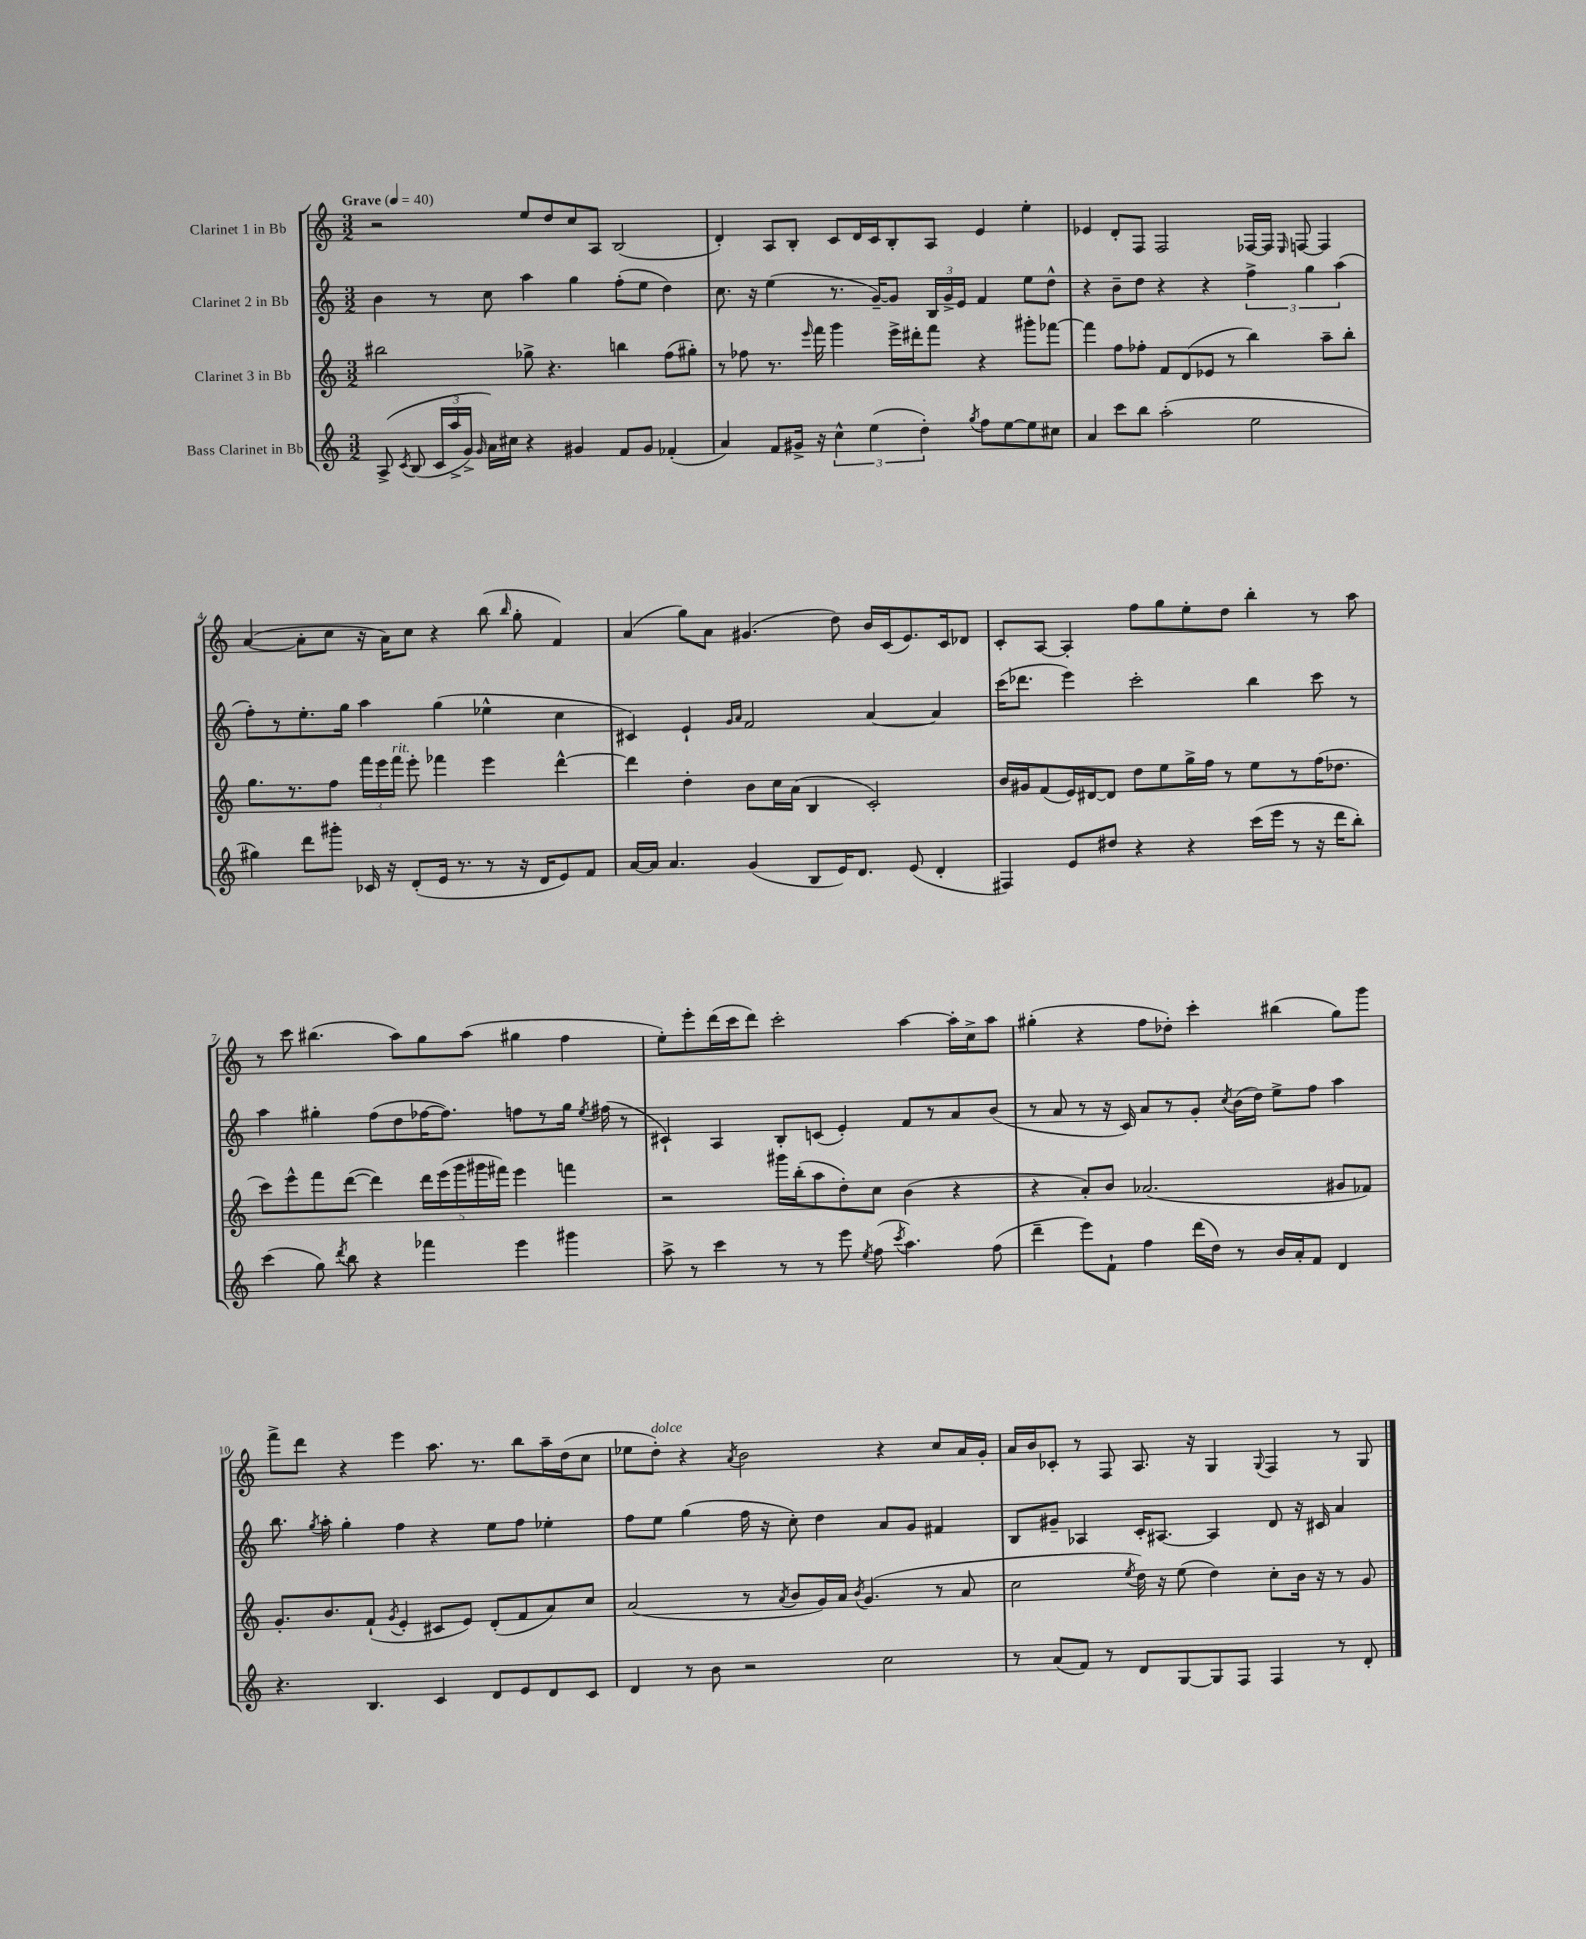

**kern	**kern	**kern	**kern
*staff4	*staff3	*staff2	*staff1
*clefG2	*clefG2	*clefG2	*clefG2
*k[]	*k[]	*k[]	*k[]
*M3/2	*M3/2	*M3/2	*M3/2
*MM40	*MM40	*MM40	*MM40
&(8A^	2bb#	4b	2r
8qc	.	.	.
(8B	.	.	.
24c	.	8r	.
24aa^	.	.	.
24g^)	.	.	.
16qqg	.	.	.
16a&)	.	8cc	.
16cc#	.	.	.
4r	8gg-^	4aa	8ee
.	4.r	.	8dd
4g#	.	4gg	8cc
.	.	.	8A
8f	4bb	(8ff'	(2B
8g#	.	8ee	.
(4f-'	(8ff	4dd)	.
.	8gg#')	.	.
=	=	=	=
4a)	8r	8.cc	4d')
.	8ff-	.	.
.	.	16r	.
8f	8.r	(4ee	8A
16g#^	.	.	8B'
.	16qqeee	.	.
16r	16fff	.	.
6cc^^	4ggg	8.r	8c
.	.	.	16d
(6ee	.	.	.
.	.	[16g~)	16c
.	16eee^	8g]	8B'
.	16ddd#'	.	.
6dd')	.	.	.
.	8fff	24B	8A
.	.	24g^	.
.	.	24e	.
8qgg	.	.	.
8ff	4r	4f	4e
[8ee	.	.	.
8ee]	8ggg#'	8ee	4ee'
8cc#	[8fff-	8dd^^	.
=	=	=	=
4a	4fff-]	4r	4e-
8ccc	8ff	8b~	8d'
8bb	8ff-'	8dd	8F
(2aa'	8f	4r	2F
.	(8d	.	.
.	8e-	4r	.
.	8r	.	.
2ee	4bb)	6ff^	[16F-
.	.	.	16F-]
.	.	.	16qqE
.	.	.	[8F
.	.	6gg	.
.	8aa~	.	4F]
.	.	(6aa	.
.	8bb'	.	.
=	=	=	=
4gg#)	8.gg	8ff')	([4a
.	.	8r	.
.	8.r	.	.
8ddd	.	8.ee'	8a']
8ggg#'	8ff	.	8cc
.	.	16gg	.
16c-	24fff	4aa	16r
.	24eee	.	.
16r	.	.	16a)
.	24fff	.	.
(8d'	8eee'	.	8cc
16e	4fff-	(4gg	4r
8.r	.	.	.
8r	4eee	4ee-^^	(8bb
.	.	.	16qqbb
16r	.	.	8gg'
16d	.	.	.
8e)	[4ddd^^	4cc	4f)
8f	.	.	.
=	=	=	=
[16a	4ddd]	4c#)	(4a
16a]	.	.	.
4.a	.	.	.
.	4dd'	4e`	8gg)
.	.	.	8a
.	.	16qqg	.
.	.	16qqa	.
(4g	8b	2f	(4.g#
.	16cc	.	.
.	(16a	.	.
8B	4B	.	.
16e)	.	.	8dd)
8.d	.	.	.
.	2c')	[4a	16b
.	.	.	(16c
(8e	.	.	8.e)
4d'	.	4a]	.
.	.	.	16c
.	.	.	8d-
=	=	=	=
4F#)	16b	(16ccc	8c'
.	16g#	8.ddd-	.
.	(8f	.	[8A
8e	16e)	4eee)	4A']
.	[16d#	.	.
8dd#	8d#]	.	.
4r	8dd	2ccc'	8ff
.	8ee	.	8gg
4r	16gg^	.	8ee'
.	16ff	.	.
.	8r	.	8dd
(16ccc	8ee	4bb	4bb'
16eee	.	.	.
8r	8r	.	.
16r	(16ff	8ccc	8r
16ddd	8.dd-	.	.
8bb')	.	8r	8aa
=	=	=	=
(4ccc	8ccc)	4aa	8r
.	8eee^^	.	8ccc
8gg)	8fff	4gg#'	(4.bb#
8qddd	.	.	.
8bb	([8ddd	.	.
4r	4ddd])	(8ff	.
.	.	8dd	8aa)
4fff-	20ddd	[16ff-	8gg
.	(20eee	.	.
.	.	8.ff-])	.
.	20ggg	.	.
.	.	.	(8aa
.	20ggg#	.	.
.	20fff#)	.	.
4eee	4eee	8ff	4gg#
.	.	8r	.
4ggg#	4fff	16gg#	4ff
.	.	8qee	.
.	.	(16ff#	.
.	.	8r	.
=	=	=	=
8aa^	2r	4c#`)	8ee')
8r	.	.	8eee'
4ccc	.	4A	(16ddd
.	.	.	16ccc
.	.	.	8ddd)
8r	16ggg#	8B'	2ccc'
.	(16bb'	.	.
8r	8aa	(8c	.
8eee	8dd')	4e')	.
8qee	.	.	.
(8ff	8cc	.	.
8qccc	.	.	.
4.aa)	(4b	8f	[4aa
.	.	8r	.
.	4r	8a	16aa']
.	.	.	16cc^
(8ff	.	(8b	8aa
=	=	=	=
4ddd~	4r	8r	(4gg#'
.	.	8a	.
8eee)	8a')	8r	4r
8f`	8b	16r	.
.	.	16c)	.
4ff	(2.a-	8a	8ff
.	.	8r	8dd-')
(16ddd	.	8g'	4ccc'
16dd)	.	.	.
.	.	8qcc	.
8r	.	(16b	.
.	.	16dd)	.
16b	.	8ee^	(4bb#
16a'	.	.	.
8f	.	8ff	.
4d	8g#	4aa	8gg#)
.	8f-)	.	8ggg
=	=	=	=
4.r	8.g'	8.bb	8fff^
.	.	.	8ddd
.	.	8qgg	.
.	8.b	16aa'	.
.	.	4gg'	4r
4.B	(8f`	.	.
.	8qg	.	.
.	4e'	4ff	4eee
4c	8c#	4r	8.aa
.	8e)	.	.
.	.	.	8.r
8d	(8d'	8ee	.
8e	8f	8ff	8bb
8d	8a)	4ee-'	16aa~
.	.	.	(16dd
8c	8cc	.	8cc
=	=	=	=
4d	(2a	8ff	8ee-
.	.	8ee	8dd')
8r	.	(4gg	4r
8b	.	.	.
.	.	.	8qa
2r	8r	16ff	2b
.	.	16r	.
.	8qa	.	.
.	8b	8cc')	.
.	16g)	4dd	.
.	16a	.	.
.	8qb	.	.
.	(4.g	.	.
2cc	.	8a	4r
.	.	8g	.
.	8r	4f#	8cc
.	8a	.	16a
.	.	.	16g'
=	=	=	=
8r	2cc	8B	16a
.	.	.	16b
(8a	.	8g#~	8c-'
8f)	.	4A-	8r
8r	.	.	8F
.	8qee	.	.
8d	16dd)	16c'	8.A
.	16r	[8.A#	.
[8G	(8ee	.	.
.	.	.	16r
8G]	4dd)	4A#]	4G
8F	.	.	.
.	.	.	8qqG
4F	8cc'	8d	4F
.	16b	16r	.
.	16r	16c#	.
8r	8r	4a	8r
8d'	8g	.	8G
==	==	==	==
*-	*-	*-	*-
